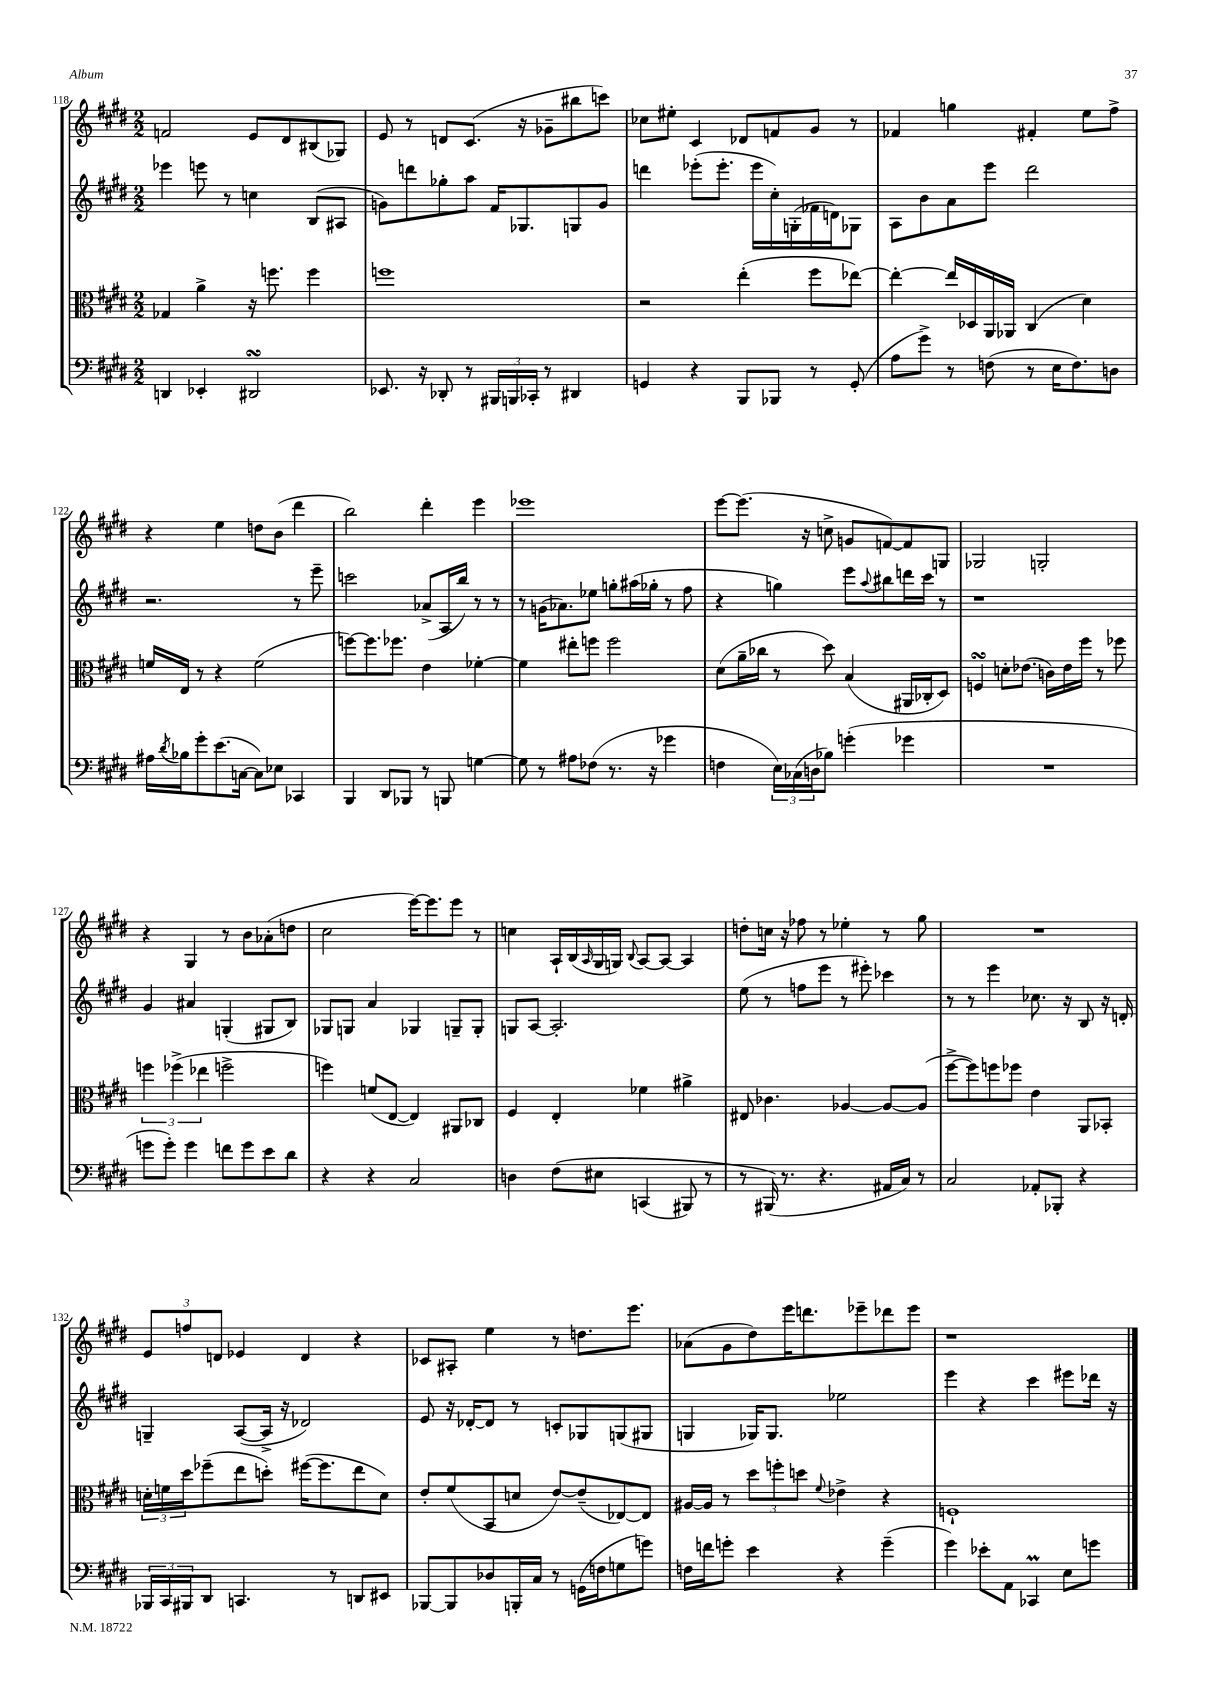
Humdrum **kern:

**kern	**kern	**kern	**kern
*staff4	*staff3	*staff2	*staff1
*clefF4	*clefC3	*clefG2	*clefG2
*k[f#c#g#d#]	*k[f#c#g#d#]	*k[f#c#g#d#]	*k[f#c#g#d#]
*M2/2	*M2/2	*M2/2	*M2/2
4DD	4G-	4eee-	2f
4EE-'	4a^	8eee	.
.	.	8r	.
2DD#	16r	4cc	8e
.	8.ff	.	.
.	.	.	8d#
.	4ff	(8B	(8B#
.	.	8A#	8G-)
=	=	=	=
8.EE-	1ff	8g)	8e
.	.	8ddd	8r
16r	.	.	.
8DD-'	.	8gg-'	8d
8r	.	8aa	(8.c#
24BBB#	.	16f#	.
24BBB	.	.	.
.	.	8.G-	16r
24CC-'	.	.	.
8r	.	.	8g-~
4DD#	.	8G	8bb#
.	.	8g	8ccc)
=	=	=	=
4GG	2r	4ddd	8cc-
.	.	.	8ee#'
4r	.	(8eee-'	4c#
.	.	8.eee-'	.
8BBB	(4ee'	.	8d-
.	.	16eee-	.
8BBB-	.	16cc#')	8f
.	.	(16G'	.
8r	8ff#	16f-	8g#
.	.	16d)	.
(8GG'	[8ee-)	8G-	8r
=	=	=	=
8A	4ee-'_	8A	4f-
8g#^)	.	8b	.
8r	16ee-]	8a	4gg
.	16D-	.	.
(8F	16AA	8eee	.
.	16AA-	.	.
8r	(4C#	2ddd#	4f#'
16E	.	.	.
8.F)	.	.	.
.	4d#)	.	8ee
8D	.	.	8ff#^
=	=	=	=
16A#	16f	2.r	4r
8qd#	.	.	.
16B-	16E	.	.
8g#'	8r	.	.
(8.e	4r	.	4ee
[16C	.	.	.
8C])	(2f	.	8dd
8E-	.	.	(8b
4CC-	.	8r	4ddd#
.	.	8eee~	.
=	=	=	=
4BBB	[8ff)	2ccc	2bb)
.	8.ff]	.	.
8DD#	.	.	.
.	8.ff-	.	.
8BBB-	.	.	.
8r	4e	(8a-^	4ddd#'
8BBB	.	16A	.
.	.	16bb)	.
[4G	[4f-'	8r	4eee
.	.	8r	.
=	=	=	=
8G]	4f-]	8r	1eee-
8r	.	(16g	.
.	.	8.a-)	.
8A#	8ee#'	.	.
(8F-	8ff	8ee-	.
8.r	2ff	8gg'	.
.	.	(16aa#	.
16r	.	16gg-'	.
4g-	.	8r	.
.	.	8ff#	.
=	=	=	=
4F	(8d#	4r	[8eee
.	16a~	.	(8.eee]
.	16cc-	.	.
24E)	8r	4gg)	.
(24C-	.	.	.
.	.	.	16r
24D	.	.	.
8B-)	8dd#)	.	8cc^
(4g'	(4B	8eee	8g
.	.	8qqaa	.
.	.	8bb#	[8f)
4g-	16AA#	16ddd	8f]
.	16C-'	16ccc#	.
.	8D#)	8r	8G
=	=	=	=
1r	4F	1r	2G-
.	8d'	.	.
.	(8.e-	.	.
.	.	.	2G'
.	16c)	.	.
.	16e-	.	.
.	16ff#	.	.
.	8r	.	.
.	8ff-	.	.
=	=	=	=
8g	6ff	4g#	4r
8g')	.	.	.
.	(6ff-^	.	.
4g	.	4a#	4G#
.	6ee-	.	.
8f	2ff^	(4G'	8r
8g	.	.	8b
8e	.	8G#	(8a-'
8d#	.	8B)	8dd
=	=	=	=
4r	4ff)	8G-	2cc#
.	.	8G	.
4r	(8f	4a	.
.	[8E	.	.
2C#	4E])	4G-	[16eee)
.	.	.	8.eee]
.	8AA#	8G~	8eee
.	8C-	8G'	8r
=	=	=	=
4D	4F#	8G	4cc
.	.	[8A	.
&(8F#	4E'	2.A']	16A`
.	.	.	(16B
.	.	.	16qqA
8E#	.	.	16G#
.	.	.	16G)
.	.	.	8qqB
(4CC	4f-	.	[8A
.	.	.	8A_
8BBB#)	4a#^	.	4A]
8r	.	.	.
=	=	=	=
8r	8E#	(8ee	8dd'
(16BBB#&)	4.c-	8r	16cc
8.r	.	.	16r
.	.	8ff	8ff-
4.r	.	8eee	8r
.	[4A-	8r	4ee-'
.	.	8eee#')	.
16AA#	8A-_	4ccc-	8r
16C#)	.	.	.
8r	(8A-]	.	8gg#
=	=	=	=
2C#	[8ff#^	8r	1r
.	8ff#])	8r	.
.	8ff	4eee	.
.	8ff-	.	.
8AA-'	4e	8.cc-	.
8BBB-'	.	.	.
.	.	16r	.
4r	8AA	8B	.
.	8BB-'	16r	.
.	.	16d'	.
=	=	=	=
24BBB-	24d'	4G~	12e
24CC#	24f	.	.
24BBB#	24dd#	.	12ff
8DD#	(8ff-~	.	.
.	.	.	12d
4.CC	8ee	([8A	4e-
.	8dd')	16A^]	.
.	.	16r	.
.	([16ff#	2d-)	4d
.	8.ff#]	.	.
8r	.	.	.
8DD	8ee	.	4r
8EE#	8d)	.	.
=	=	=	=
[8BBB-	8e'	8e	8c-
8BBB-]	(8f#	16r	8A#'
.	.	[16d-'	.
8D-	8BB	8d-]	4ee
16BBB'	8d	8r	.
16C#	.	.	.
8r	[8e)	8c'	8r
(16GG	(8e~]	8G-	8.dd
16F	.	.	.
8G	[8E-)	(8G	.
.	.	.	8.eee
8g)	8E-]	8G#	.
=	=	=	=
16F	[16A#	4G	(8a-
16f	16A#]	.	.
8g'	8r	.	8g#
4e	12dd#	16G-)	8dd#)
.	.	8.G-	.
.	12ff'	.	.
.	.	.	16eee
.	12dd	.	.
.	.	.	8.ddd
.	8qqf#	.	.
4r	4e-^	2ee-	.
.	.	.	8eee-~
(4g~	4r	.	8ddd-
.	.	.	8eee-
=	=	=	=
4g#)	1F`	4eee	1r
8e-'	.	4r	.
8AA	.	.	.
4CC-	.	4ccc#	.
8E	.	8eee#	.
8g	.	16ddd-	.
.	.	16r	.
==	==	==	==
*-	*-	*-	*-
